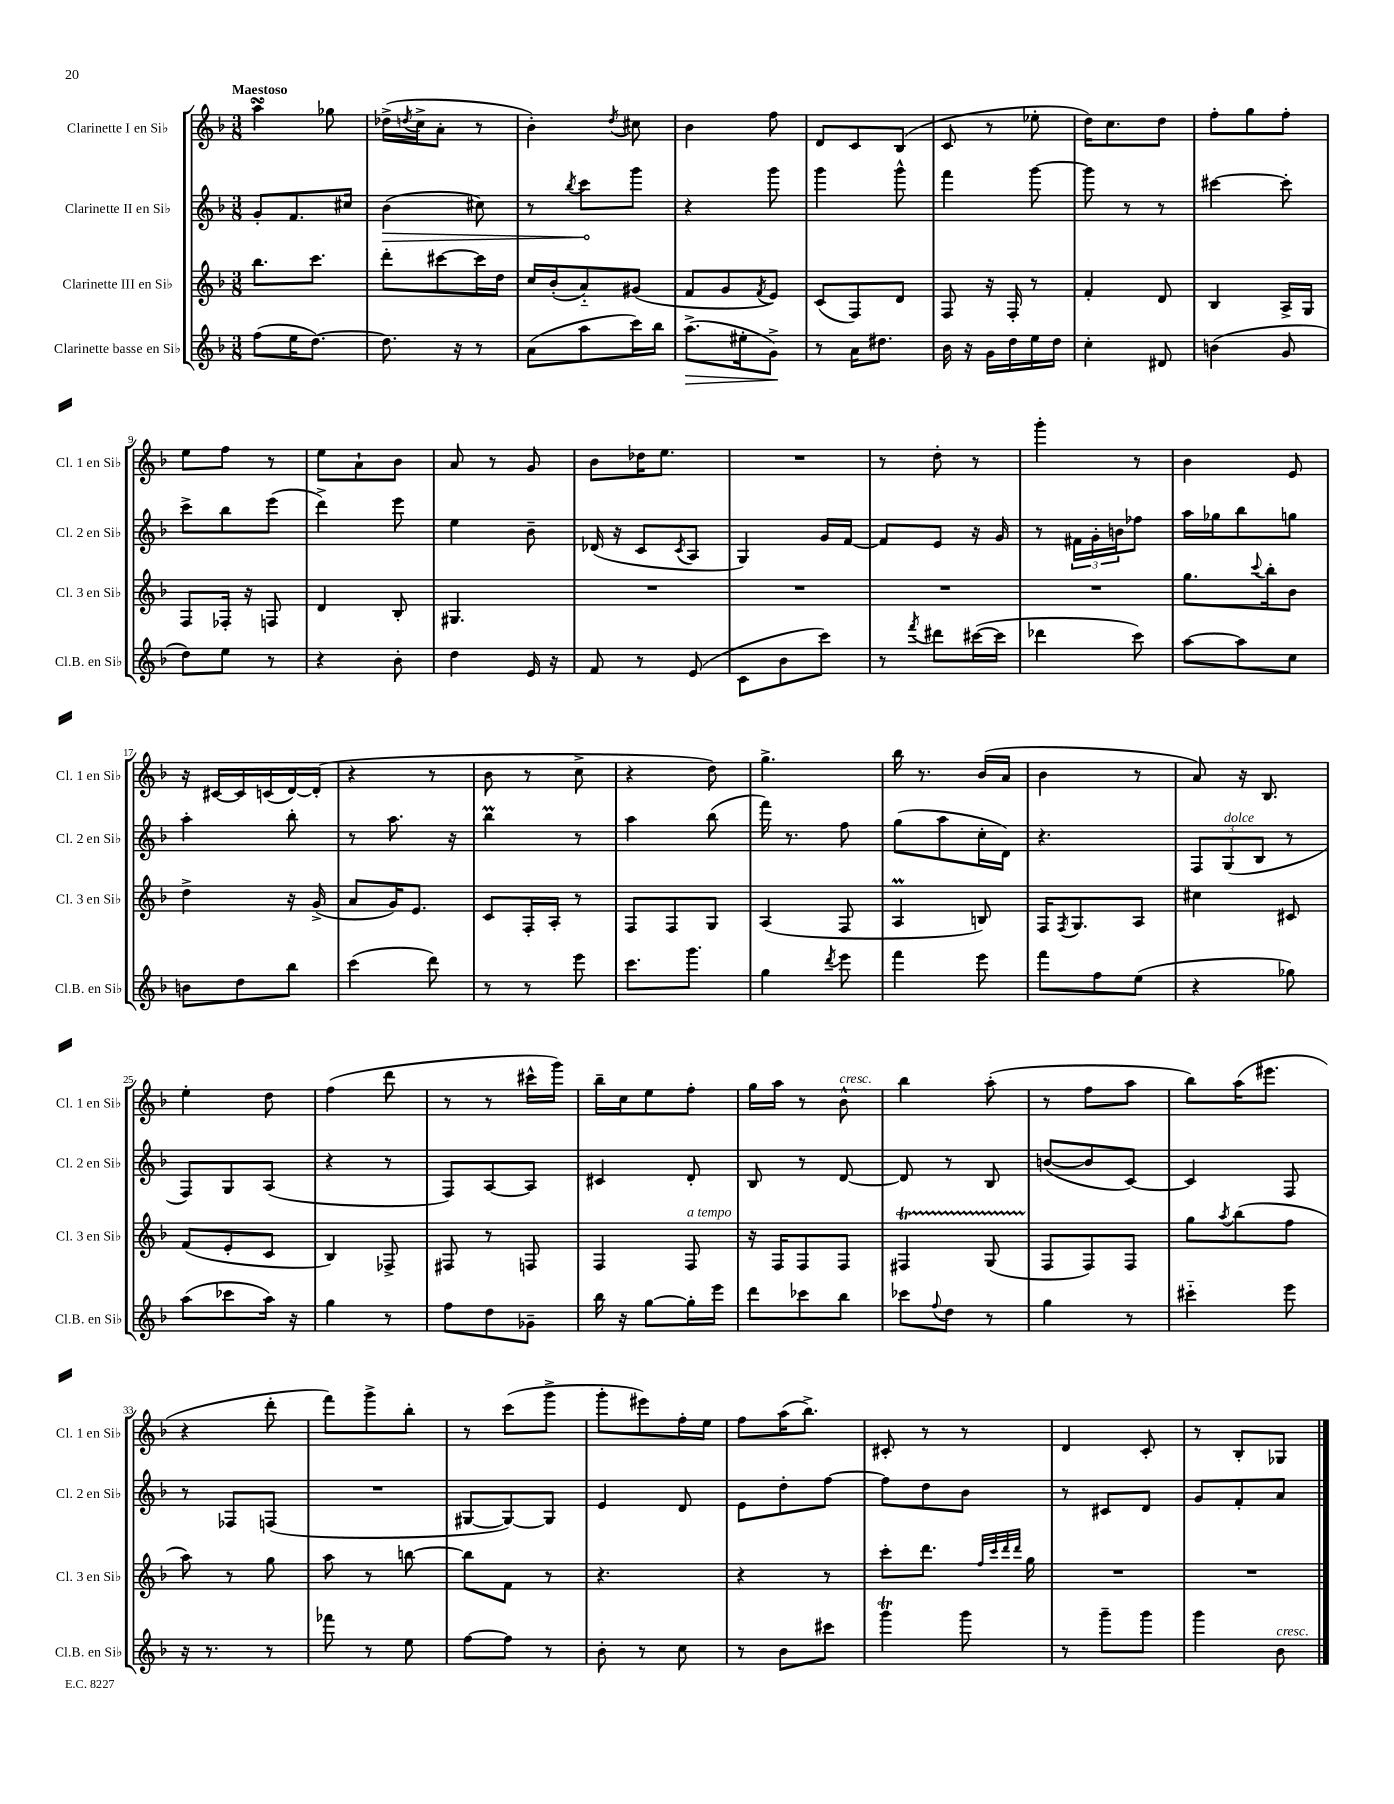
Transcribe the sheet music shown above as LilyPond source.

<<
\new StaffGroup <<
\new Staff = "s0" \with { instrumentName = "Clarinette I en Sib" shortInstrumentName = "Cl. 1 en Sib" } {
    \clef treble \key f \major \numericTimeSignature \time 3/8 \tempo "Maestoso"
    a''4\turn ges''8 |
    des''16->( \acciaccatura { d''8 } c''16-> a'8-. r8 |
    bes'4-.) \acciaccatura { d''8 } cis''8 |
    bes'4 f''8 |
    d'8 c'8 bes8( |
    c'8 r8 ees''8-. |
    d''16) c''8. d''8 |
    f''8-. g''8 f''8-. |
    e''8 f''8 r8 |
    e''8 a'8-! bes'8 |
    a'8 r8 g'8 |
    bes'8 des''16 e''8. |
    R4. |
    r8 d''8-. r8 |
    g'''4-. r8 |
    bes'4 e'8 |
    r16 cis'16~ cis'16 c'16( d'16~) d'16-.( |
    r4 r8 |
    bes'8 r8 c''8-> |
    r4 d''8) |
    g''4.-> |
    bes''16 r8. bes'16( a'16 |
    bes'4 r8 |
    a'8) r16 bes8. |
    e''4-. d''8 |
    f''4( d'''8 |
    r8 r8 cis'''16-^ g'''16) |
    bes''16-- c''16 e''8 f''8-. |
    g''16 a''16 r8 bes'8-^^\markup { \italic "cresc." } |
    bes''4 a''8-.( |
    r8 f''8 a''8 |
    bes''8) a''16( eis'''8. |
    r4 d'''8-. |
    f'''8) g'''8-> bes''8-. |
    r8 c'''8( g'''8-> |
    g'''8-. eis'''8) f''16-. e''16 |
    f''8 a''16( bes''8.->) |
    cis'8-. r8 r8 |
    d'4 c'8-. |
    r8 bes8-. ges8 \bar "|." |
}
\new Staff = "s1" \with { instrumentName = "Clarinette II en Sib" shortInstrumentName = "Cl. 2 en Sib" } {
    \clef treble \key f \major \numericTimeSignature \time 3/8
    g'8-. f'8. cis''16 |
    \once \override Hairpin.circled-tip = ##t bes'4\>( cis''8) |
    r8 \acciaccatura { bes''8 } c'''8\! g'''8 |
    r4 g'''8 |
    g'''4 g'''8-^ |
    f'''4 g'''8~ |
    g'''8 r8 r8 |
    cis'''4~ cis'''8-. |
    c'''8-> bes''8 e'''8( |
    d'''4->) e'''8 |
    e''4 bes'8-- |
    des'16( r16 c'8 \acciaccatura { c'8 } a8 |
    g4) g'16 f'16~ |
    f'8 e'8 r16 g'16 |
    r8 \tuplet 3/2 { fis'16 g'16-. b'16 } fes''8 |
    a''16 ges''16 bes''8 g''8 |
    a''4-. bes''8-. |
    r8 a''8. r16 |
    bes''4\prall r8 |
    a''4 bes''8( |
    f'''16) r8. f''8 |
    g''8( a''8 c''16-. d'16) |
    r4. |
    \tuplet 3/2 { f8 g8^\markup { \italic "dolce" }( bes8 } r8 |
    f8) g8 a8( |
    r4 r8 |
    f8) a8~ a8 |
    cis'4 d'8-. |
    bes8 r8 d'8~ |
    d'8 r8 bes8 |
    b'8~( b'8 c'8~) |
    c'4 f8 |
    r8 fes8 f8( |
    R4. |
    gis8~ gis8~) gis8 |
    e'4 d'8 |
    e'8 d''8-. f''8~ |
    f''8 d''8 bes'8 |
    r8 cis'8 d'8 |
    g'8 f'8-. a'8 \bar "|." |
}
\new Staff = "s2" \with { instrumentName = "Clarinette III en Sib" shortInstrumentName = "Cl. 3 en Sib" } {
    \clef treble \key f \major \numericTimeSignature \time 3/8
    bes''8. c'''8. |
    d'''8-. cis'''8~ cis'''16 d''16 |
    c''16 bes'16-.( a'8-_) gis'8( |
    f'8 g'8 \acciaccatura { f'8 } e'8) |
    c'8( f8) d'8 |
    f8 r16 f16-. r8 |
    f'4-. d'8 |
    bes4 a16-> g16 |
    f8 fes16-. r16 f8 |
    d'4 bes8-. |
    gis4. |
    R4. |
    R4. |
    R4. |
    R4. |
    g''8. \appoggiatura { c'''8 } bes''16-. bes'8 |
    d''4-> r16 g'16->( |
    a'8 g'16) e'8. |
    c'8 f16-. a16-. r8 |
    f8 f8 g8 |
    a4( f8 |
    a4\prall b8) |
    f16 \acciaccatura { f8 } g8. a8 |
    cis''4 cis'8 |
    f'8( e'8-. c'8 |
    bes4) fes8-> |
    fis8 r8 f8 |
    f4 f8^\markup { \italic "a tempo" } |
    r16 f16 f8 f8 |
    fis4\startTrillSpan g8( |
    f8\stopTrillSpan f8) f8 |
    g''8 \acciaccatura { a''8 } bes''8( f''8 |
    a''8) r8 g''8 |
    a''8 r8 b''8~ |
    b''8 f'8 r8 |
    r4. |
    r4 r8 |
    c'''8-. d'''8. \grace { f''32 c'''32 d'''32 d'''32 } g''16 |
    R4. |
    R4. \bar "|." |
}
\new Staff = "s3" \with { instrumentName = "Clarinette basse en Sib" shortInstrumentName = "Cl.B. en Sib" } {
    \clef treble \key f \major \numericTimeSignature \time 3/8
    f''8( e''16 d''8.~) |
    d''8. r16 r8 |
    a'8( a''8 c'''16) bes''16 |
    a''8.->\>( eis''16-. g'8->\!) |
    r8 a'16 dis''8. |
    bes'16 r16 g'16 d''16 e''16 d''16 |
    c''4-. dis'8 |
    b'4( g'8 |
    d''8) e''8 r8 |
    r4 bes'8-. |
    d''4 e'16 r16 |
    f'8 r8 e'8( |
    c'8 bes'8 c'''8) |
    r8 \acciaccatura { f'''8 } dis'''8 cis'''16~( cis'''16 |
    des'''4 c'''8) |
    a''8~ a''8 c''8 |
    b'8 d''8 bes''8 |
    c'''4( d'''8) |
    r8 r8 e'''8 |
    c'''8. g'''8. |
    g''4 \acciaccatura { d'''8 } e'''8 |
    f'''4 e'''8 |
    f'''8 f''8 e''8( |
    r4 ges''8) |
    a''8( ces'''8 a''16) r16 |
    g''4 r8 |
    f''8 d''8 ges'8-- |
    bes''16 r16 g''8~ g''16-. e'''16 |
    d'''8 ces'''8 bes''8 |
    ces'''8 \appoggiatura { f''8 } d''8 r8 |
    g''4 r8 |
    cis'''4-_ e'''8 |
    r16 r8. r8 |
    fes'''8 r8 e''8 |
    f''8~ f''8 r8 |
    bes'8-. r8 c''8 |
    r8 bes'8 cis'''8 |
    g'''4\trill g'''8 |
    r8 g'''8-- g'''8 |
    g'''4 bes'8^\markup { \italic "cresc." } \bar "|." |
}
>>
>>
